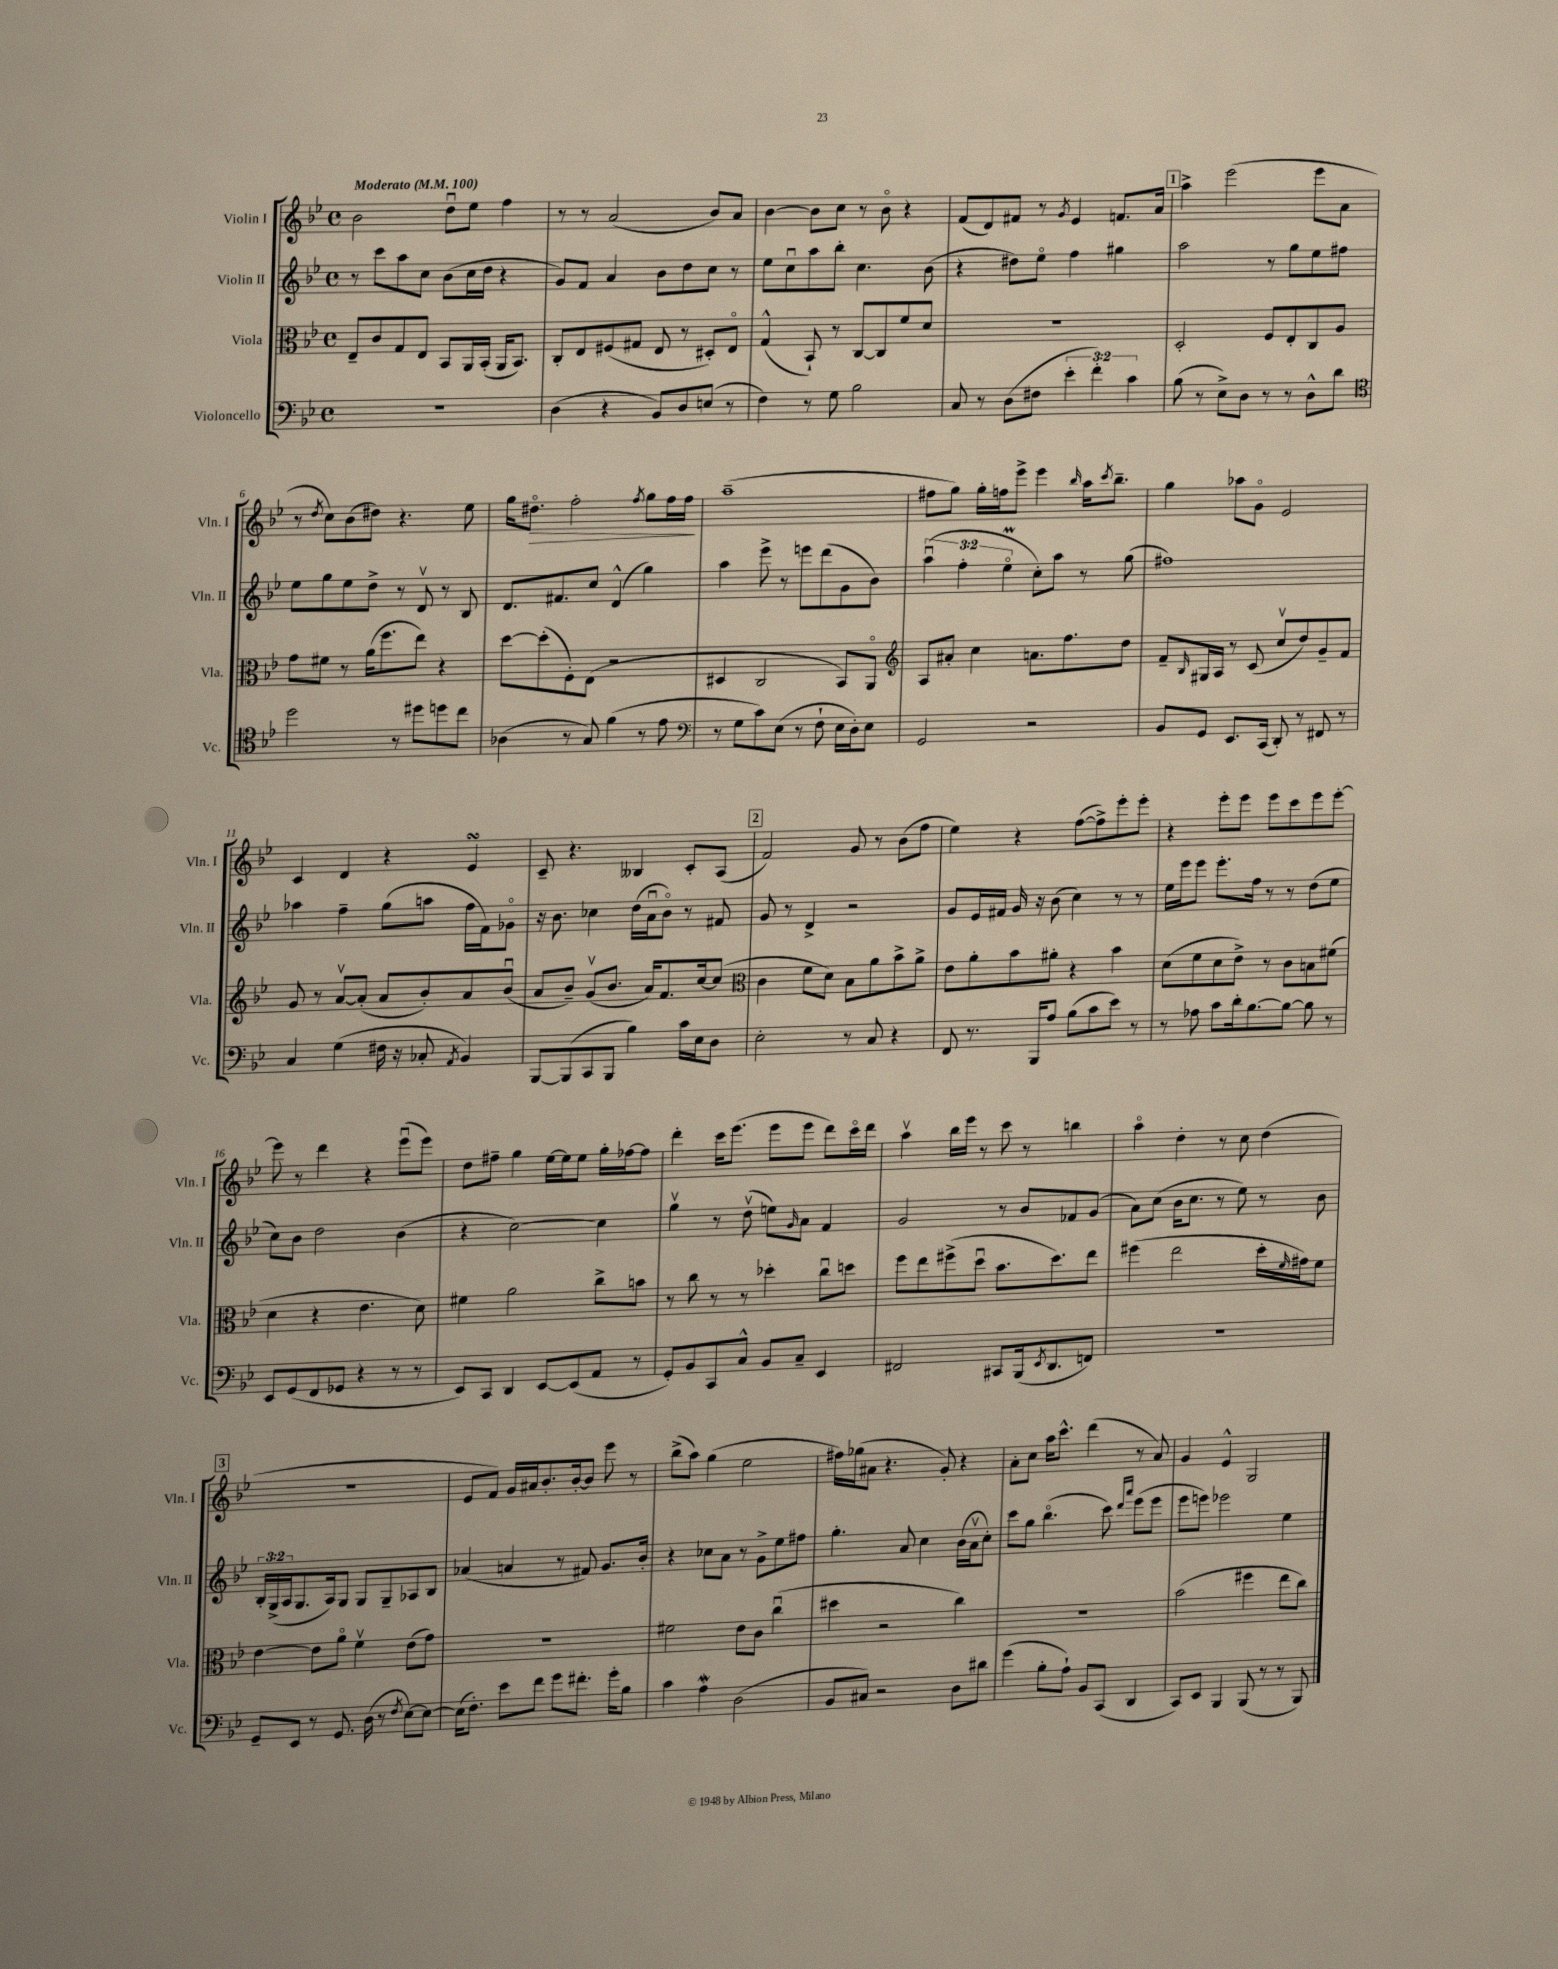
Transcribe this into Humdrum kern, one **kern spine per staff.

**kern	**kern	**kern	**kern
*staff4	*staff3	*staff2	*staff1
*clefF4	*clefC3	*clefG2	*clefG2
*k[b-e-]	*k[b-e-]	*k[b-e-]	*k[b-e-]
*M4/4	*M4/4	*M4/4	*M4/4
*met(c)	*met(c)	*met(c)	*met(c)
*MM100	*MM100	*MM100	*MM100
1r	8E-~	8r	2b-
.	8c	8ccc	.
.	8G	8aa	.
.	8E-	8cc	.
.	8BB-	(8b-	8ddu
.	16AA	16cc	8ee-
.	(16BB-'	16dd	.
.	16AA	4r	4ff
.	8.BB-)	.	.
=	=	=	=
(4D	8C'	8g)	8r
.	8E-	8f	8r
4r	(8F#	4a	(2a
.	8G#	.	.
8BB-)	8E-	8b-	.
8D	8r	8dd	.
(8E	8D#')	8cc	8b-)
8r	8E-o	8r	8a
=	=	=	=
4F)	(4G^^	8ee-	[4b-
.	.	8ccu	.
8r	8BB-`)	8aa	8b-]
8G	8r	8bb-'	8cc
2B-	[8C	4.cc	8r
.	8C]	.	8b-o
.	8f	.	4r
.	8d	(8b-	.
=	=	=	=
8C	1r	4r	(8f
8r	.	.	8d)
(8D	.	8dd#)	8f#
8F#	.	8ee-o	8r
.	.	.	8qg
6e-'	.	4ff	4e-
6f')	.	.	.
.	.	4gg#	8.f
6c	.	.	.
.	.	.	16a
=	=	=	=
(8B-	2D'	2aa	4aa^
8r	.	.	.
8E-^)	.	.	(2eee-
8D	.	.	.
8r	8F	8r	.
8r	8E-'	8gg	.
8D^^	8C	8ee-	8eee-
8d	8A	8ff#	8a
=	=	=	=
*clefC4	*	*	*
2dd	8g	8ee-	8r
.	.	.	8qdd
.	8f#	8gg	8cc)
.	8r	8ee-	(8b-
.	(16a	8dd^	8dd#)
.	8.ff	.	.
8r	.	8r	4.r
8dd#	8ee-)	8dv	.
8dd	4r	8r	.
8cc	.	8B-	8ee-
=	=	=	=
(4A-	[8dd	8.d	16gg
.	.	.	8.dd#o
.	(8dd']	.	.
.	.	8.f#	.
8r	8F')	.	2ff'
8G)	(8E-	8cc	.
(4f	2r	(4d^^	.
.	.	.	8qff
8r	.	4gg)	8gg
8e-	.	.	16ff
.	.	.	16ff
=	=	=	=
*clefF4	*	*	*
8r	4D#	4aa	(1aa~
8G	.	.	.
8c)	2C	8eee-^	.
(8E-	.	8r	.
8r	.	8eee	.
8F`	.	(8ddd	.
16E-	8BB-)	8g	.
16D')	.	.	.
8E-	8AAo	8b-)	.
=	=	=	=
*	*clefG2	*	*
2GG	8A	(6aau	8ff#
.	8a#'	.	8gg)
.	.	6ff'	.
.	4cc	.	16gg'
.	.	.	16ff
.	.	6ee-o	.
.	.	.	8eee-^
2r	8.a	8cc')	4eee-
.	.	8aa	.
.	8.ff	.	.
.	.	.	16qqbb-
.	.	8r	16aa
.	.	.	8qccc
.	.	.	8.bb-~
.	8dd	(8gg	.
=	=	=	=
8BB-	8f~	1ff#)	4gg
.	16qqB-	.	.
8GG	16G#	.	.
.	16A	.	.
8.EE-	8r	.	8aa-
.	(8c	.	8go
(16CC	.	.	.
8DD')	8ccv	.	2e-
8r	8dd)	.	.
8FF#	8g~	.	.
8r	8f	.	.
=	=	=	=
4C	8g	4aa-	4c
.	8r	.	.
(4G	[8av	4ff~	4d
.	(8a']	.	.
16F#	8a	(8gg	4r
16r	.	.	.
8C-'	8b-')	8aa	.
8qAA	.	.	.
4BB-)	8a	16ff	4e-
.	.	16f)	.
.	(8b-u	8g-o	.
=	=	=	=
[8BBB-	8a	16r	8c~
.	.	8.b-	.
(8BBB-]	8b-~)	.	4.r
8CC	(8gv	4cc-	.
8BBB-	8.b-	.	.
4B-)	.	(16dd	4B--
.	16a)	16au	.
.	8.f	8b-o)	.
16c	.	8r	8c'
16E-	[16cc	.	.
8D	(8cc]	8f#	(8A
=	=	=	=
*	*clefC3	*	*
2E-'	4c	8g	2f)
.	.	8r	.
.	8f	4d^	.
.	8d)	.	.
8r	8B-	2r	8g
8C	8a	.	8r
4r	8b-^	.	(8b-
.	8a^	.	8ff
=	=	=	=
8FF	8e-	8g	4ee-)
8.r	8a'	16e-	.
.	.	16f#	.
.	8b-	16g	4r
16BBB-	.	16r	.
8A	8a#'	(8b-	.
(8B-	4r	4cc)	([8ff
8c	.	.	8ff^])
8e-)	4b-	8r	8eee-'
8r	.	8r	8eee-'
=	=	=	=
8r	(8d	16ee-	4r
.	.	16eee-	.
8A-	8f	8eee-	.
8c	8d	8.eee-'	8eee-'
16d'	8e-^)	.	8eee-
[8.B-	.	16ff	.
.	8r	8r	8eee-
8B-_	8c	8r	8ccc
8B-]	8B	(8dd	8eee-
8r	(8f#	8ee-	[8eee-'
=	=	=	=
8EE-	4d	8cc)	8eee-]
(8GG	.	8b-	8r
8FF	4r	2dd	4ddd
8GG-	.	.	.
4r	4.e-	.	4r
8r	.	(4b-	(8eee-u
8r	8d)	.	8eee-)
=	=	=	=
8EE-)	4f#	4r	8dd
8CC	.	.	8ff#~
4DD	2a	[2cc)	4gg
[8EE-	.	.	[16ee-
.	.	.	16ee-]
(8EE-]	.	.	8ee-
8AA	8cc^	4cc]	16gg'
.	.	.	[16ff-
8r	8b	.	8ff-]
=	=	=	=
8GG')	8r	4ggv	4ddd'
8BB-	8cc	.	.
8CC	8r	8r	16ccc
.	.	.	(8.eee-
8C^^	8r	(8ddv	.
8BB-	4dd-'	8ee)	8eee-
.	.	16qqg	.
8C~	.	8a	8eee-
4EE-	8ccu	4f	8ddd)
.	8dd	.	16ccco
.	.	.	16ddd
=	=	=	=
2FF#	8ff	2g	4aav
.	8ee-	.	.
.	(8ff#^	.	16bb-
.	.	.	16eee-
.	8ddu	.	8r
8CC#	8.b-	8r	8ccc
(16BBB-	.	8b-	8r
8qEE-	.	.	.
8.DD	8.dd)	.	.
.	.	8f-	4bb
8FF)	8ee-	(8g	.
=	=	=	=
1r	(4ff#	8a)	4aao
.	.	(8cc	.
.	2ee-	16b-	4dd'
.	.	8.cc	.
.	.	8r	8r
.	.	8ee-)	8cc
.	16dd'	8r	(4dd
.	16qqf	.	.
.	16g#)	.	.
.	8f	8b-	.
=	=	=	=
8GG~	[4e-	24B-'	1r
.	.	(24G^	.
.	.	24A	.
8EE-	.	8.G	.
8r	8e-]	.	.
.	.	16A)	.
8.GG	8ao	8G	.
.	4fv	8G	.
(16D	.	.	.
8r	.	8G~	.
8qF	.	.	.
[8E-)	(8e-	8A-	.
8E-_	8g)	8B-	.
=	=	=	=
(16E-]	1r	(4a-	8e-
8.F')	.	.	.
.	.	.	8f)
8e-	.	4a	16g
.	.	.	16a#
8f	.	.	8.b-'
8g	.	8r	.
.	.	.	[16b-'
8.f#'	.	8f#)	8b-]
.	.	8.g	8eee-
16g'	.	.	.
8B-	.	.	8r
.	.	16b-'	.
=	=	=	=
4c	2f#	4r	(8bb-^
.	.	.	8aa)
4A	.	8cc-	(4gg
.	.	8a	.
(2D	8e-	8r	2ee-
.	8c	8g^	.
.	(4ccu	8ee-	.
.	.	8ff#	.
=	=	=	=
8BB-	4dd#	4.gg'	16ff#)
.	.	.	(16gg-
8C#)	.	.	8a#
2r	2r	.	4.r
.	.	8a	.
.	.	4cc	.
.	.	.	8g')
8D	4cc)	(16b-	4r
.	.	16av	.
8d#	.	8cc')	.
=	=	=	=
(4g	1r	8ccc	8a'
.	.	8gg	8cc
8B-'	.	(4.bb-o	16aa
.	.	.	8.ccc^^
8A`)	.	.	.
8BB-	.	.	(4ddd
(8CC	.	8ccc)	.
.	.	16qqddd	.
.	.	16qqaaa	.
4DD	.	(8eee-	8r
.	.	8eee-	8a)
=	=	=	=
8CC)	(2b-	8eee-	4g
8EE-	.	8eee)	.
4BBB-	.	2eee-	4e-^^
(8BBB-	4ff#	.	2G
8r	.	.	.
8r	8ee-	4ee-	.
8BBB-)	8cc)	.	.
==	==	==	==
*-	*-	*-	*-
